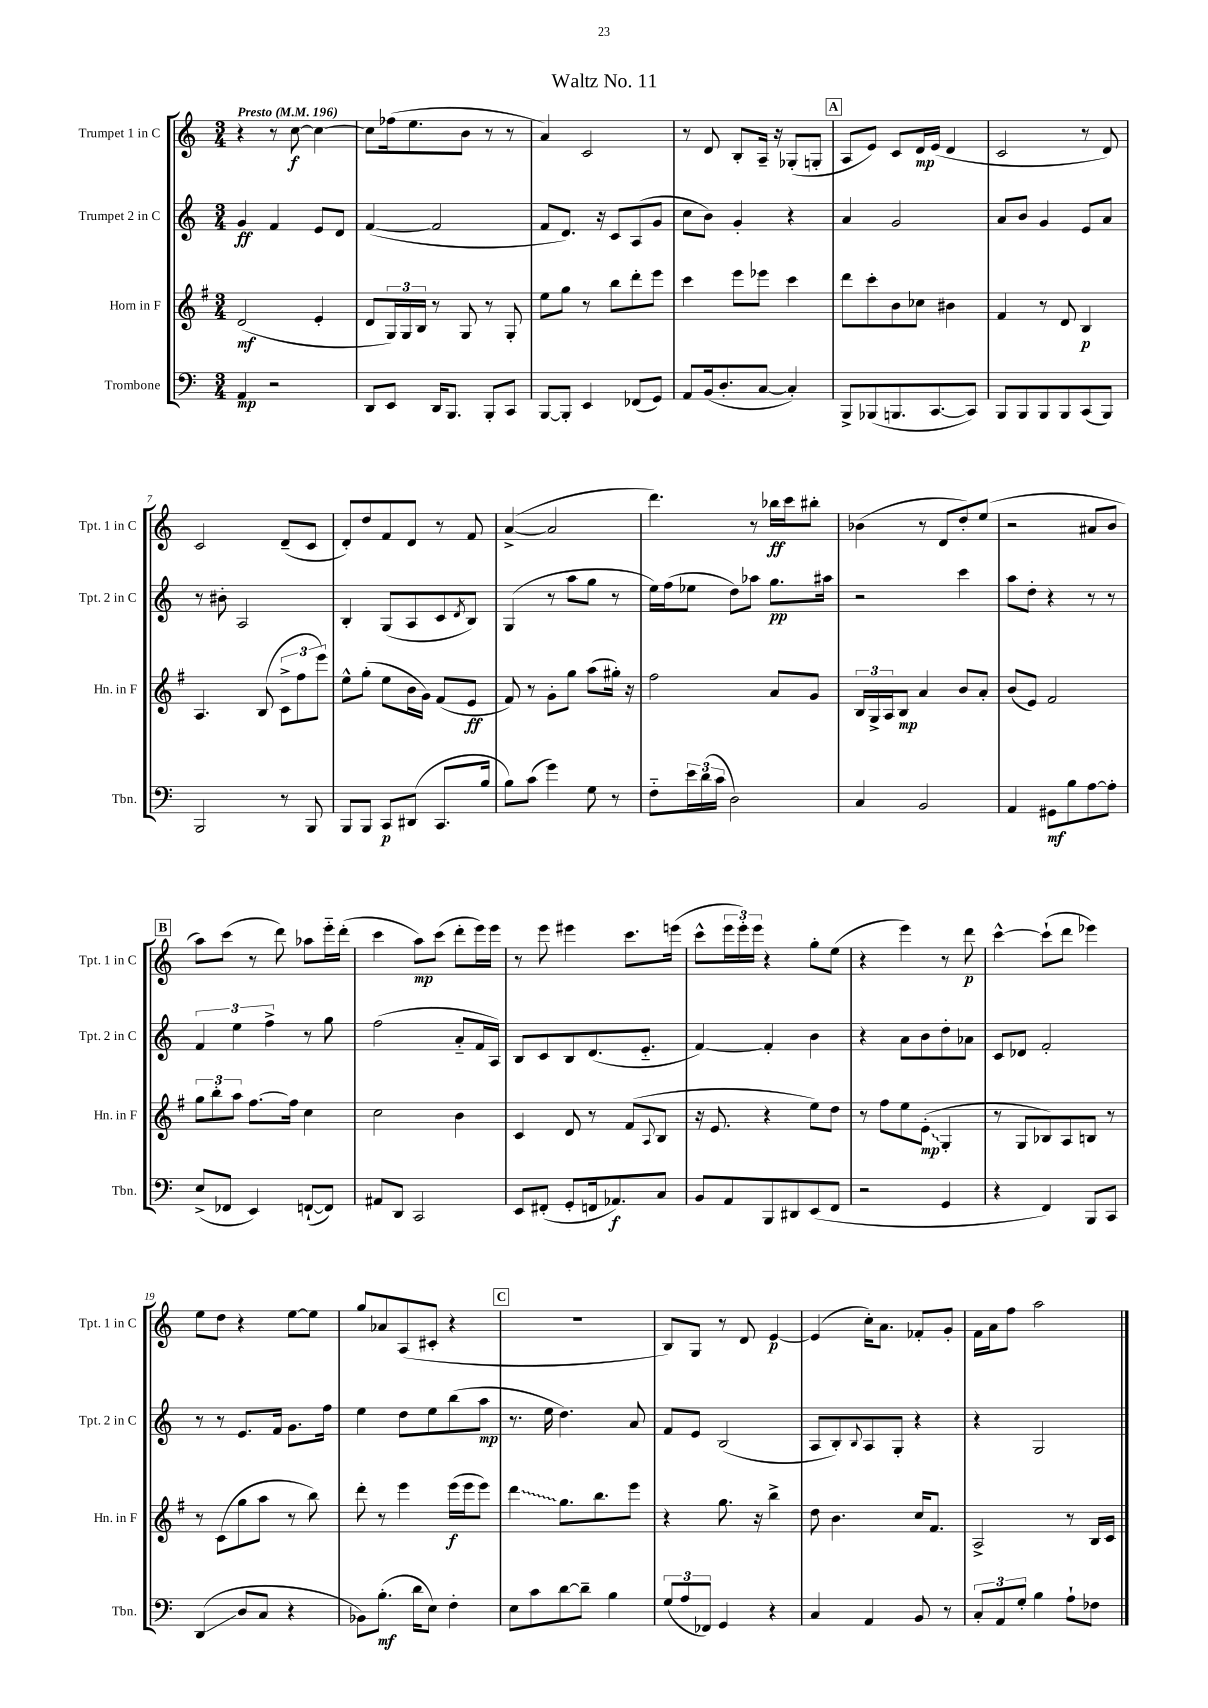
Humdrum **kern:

**kern	**kern	**kern	**kern
*staff4	*staff3	*staff2	*staff1
*clefF4	*clefG2	*clefG2	*clefG2
*k[]	*k[f#]	*k[]	*k[]
*M3/4	*M3/4	*M3/4	*M3/4
*MM196	*MM196	*MM196	*MM196
4AA	(2d	4g	4r
2r	.	4f	8r
.	.	.	[8cc
.	4e'	8e	4cc_
.	.	8d	.
=	=	=	=
8DD	8d	([4f	8cc]
8EE	24G)	.	(16ff-
.	24G	.	.
.	.	.	8.ee
.	24B	.	.
16DD	8r	2f]	.
8.BBB	.	.	.
.	8G	.	8b
8BBB'	8r	.	8r
8CC	8G'	.	8r
=	=	=	=
[8BBB	8ee	8f	4a)
8BBB']	8gg	8.d)	.
4EE	8r	.	2c
.	.	16r	.
.	8bb	8c	.
(8FF-	8ddd'	(8A	.
8GG)	8eee	8g	.
=	=	=	=
8AA	4ccc	8cc	8r
(16BB	.	8b)	8d
8.D'	.	.	.
.	8eee	4g'	8B'
[8C	8eee-	.	16A~
.	.	.	16r
4C'])	4ccc	4r	(8G-'
.	.	.	8G'
=	=	=	=
8BBB^	8ddd	4a	8A
(8BBB-	8ccc'	.	8e)
8.BBB	8b	2g	8c
.	8cc-	.	16d
[8.CC	.	.	(16e
.	4b#	.	4d
8CC])	.	.	.
=	=	=	=
8BBB	4f#	8a	2c
8BBB	.	8b	.
8BBB	8r	4g	.
8BBB	8d	.	.
(8CC	4B	8e	8r
8BBB)	.	8a	8d)
=	=	=	=
2BBB	4.A	8r	2c
.	.	8b#'	.
.	.	2A	.
.	(8B	.	.
8r	12c^	.	(8d~
.	12ff#	.	.
8BBB	.	.	8c
.	12eee)	.	.
=	=	=	=
8BBB	8ee^^	4B'	8d')
8BBB	(8gg'	.	8dd
8CC	8ee	(8G	8f
(8DD#	16b	8A	8d
.	16g)	.	.
8.CC	(8f#	8c	8r
.	.	8qd	.
.	8e	8B)	8f
16B	.	.	.
=	=	=	=
8B)	8f#)	(4G	([4a^
(8c	8r	.	.
4g)	8g'	8r	2a]
.	8gg	8aa	.
8G	(8aa	8gg	.
8r	16gg#')	8r	.
.	16r	.	.
=	=	=	=
8F'~	2ff#	16ee)	4.ddd)
.	.	(16ff	.
24e	.	8ee-	.
(24d	.	.	.
24c	.	.	.
2D)	.	8dd)	.
.	.	8aa-	8r
.	8a	8.gg	16bb-
.	.	.	16ccc
.	8g	.	8bb#'
.	.	16aa#	.
=	=	=	=
4C	24B	2r	(4b-
.	24G^	.	.
.	24A	.	.
.	8B	.	.
2BB	4a	.	8r
.	.	.	8d
.	8b	4ccc	8dd')
.	8a'	.	(8ee
=	=	=	=
4AA	(8b	8aa	2r
.	8e)	8dd'	.
8GG#	2f#	4r	.
8B	.	.	.
[8A	.	8r	8a#
8A']	.	8r	8b
=	=	=	=
(8E^	12gg	6f	8aa)
.	12bb'	.	.
8FF-	.	.	(8ccc
.	12aa	6ee	.
4EE)	[8.ff#	.	8r
.	.	6ff^	.
.	.	.	8ddd)
.	16ff#]	.	.
([8FF`	4cc	8r	8aa-
8FF])	.	8gg	16eee'~
.	.	.	(16ddd'
=	=	=	=
8AA#	2cc	(2ff	4ccc
8DD	.	.	.
2CC	.	.	8aa)
.	.	.	(8ccc
.	4b	8a'~	8ddd'
.	.	16f	16eee)
.	.	16A)	16eee
=	=	=	=
8EE	4c	8B	8r
(8FF#'	.	8c	8eee
8GG'	8d	8B	4eee#
16FF	8r	(8.d	.
8.AA-)	.	.	.
.	(8f#	.	8.ccc
.	.	8.e'~	.
.	8qqA	.	.
8C	8B	.	.
.	.	.	(16eee
=	=	=	=
8BB	16r	[4f)	8ccc^^
.	8.e	.	.
8AA	.	.	24eee
.	.	.	24eee')
.	.	.	24eee
8BBB	4r	4f']	4r
8DD#	.	.	.
(8EE	8ee)	4b	8gg'
8FF	8dd	.	(8ee
=	=	=	=
2r	8r	4r	4r
.	8ff#	.	.
.	8ee	8a	4eee)
.	(8e'	8b	.
4GG	4G'	8dd'	8r
.	.	8a-	8ddd
=	=	=	=
4r	8r	8c	[4ccc^^
.	8G	8d-	.
4FF)	8B-)	2f'	(8ccc`]
.	8A	.	8ddd
8BBB	8B	.	4eee-)
8CC	8r	.	.
=	=	=	=
(4DD	8r	8r	8ee
.	(8c	8r	8dd
8D	8gg	8.e	4r
8C	8aa	.	.
.	.	16f	.
4r	8r	8.g	[8ee
.	8bb)	.	8ee]
.	.	16ff	.
=	=	=	=
8BB-)	8ddd'	4ee	8gg
(8.B'	8r	.	8a-
.	4eee	8dd	(8A
16d	.	.	.
8E)	.	8ee	8c#'
4F'	(16eee	(8bb	4r
.	16eee	.	.
.	8eee)	8aa	.
=	=	=	=
8E	4ddd	8.r	2.r
8c	.	.	.
.	.	16ee	.
[8d	8.gg	4.dd)	.
8d~]	.	.	.
.	8.bb	.	.
4B	.	.	.
.	8eee	8a	.
=	=	=	=
(12G	4r	8f	8B)
12A	.	.	.
.	.	8e	8G
12FF-)	.	.	.
4GG	8.gg	(2B	8r
.	.	.	8d
.	16r	.	.
4r	4bb^	.	[4e
=	=	=	=
4C	8dd	8A	(4e]
.	4.b	8B')	.
.	.	8qqB	.
4AA	.	8A	16cc')
.	.	.	8.a
.	.	8G'	.
8BB	16cc	4r	8f-'
.	8.f#	.	.
8r	.	.	8g'
=	=	=	=
12C'	2A^	4r	16f
.	.	.	16a
12AA	.	.	.
.	.	.	8ff
12G'	.	.	.
4B	.	2G	2aa
8A`	8r	.	.
8F-	16B	.	.
.	16c	.	.
==	==	==	==
*-	*-	*-	*-
